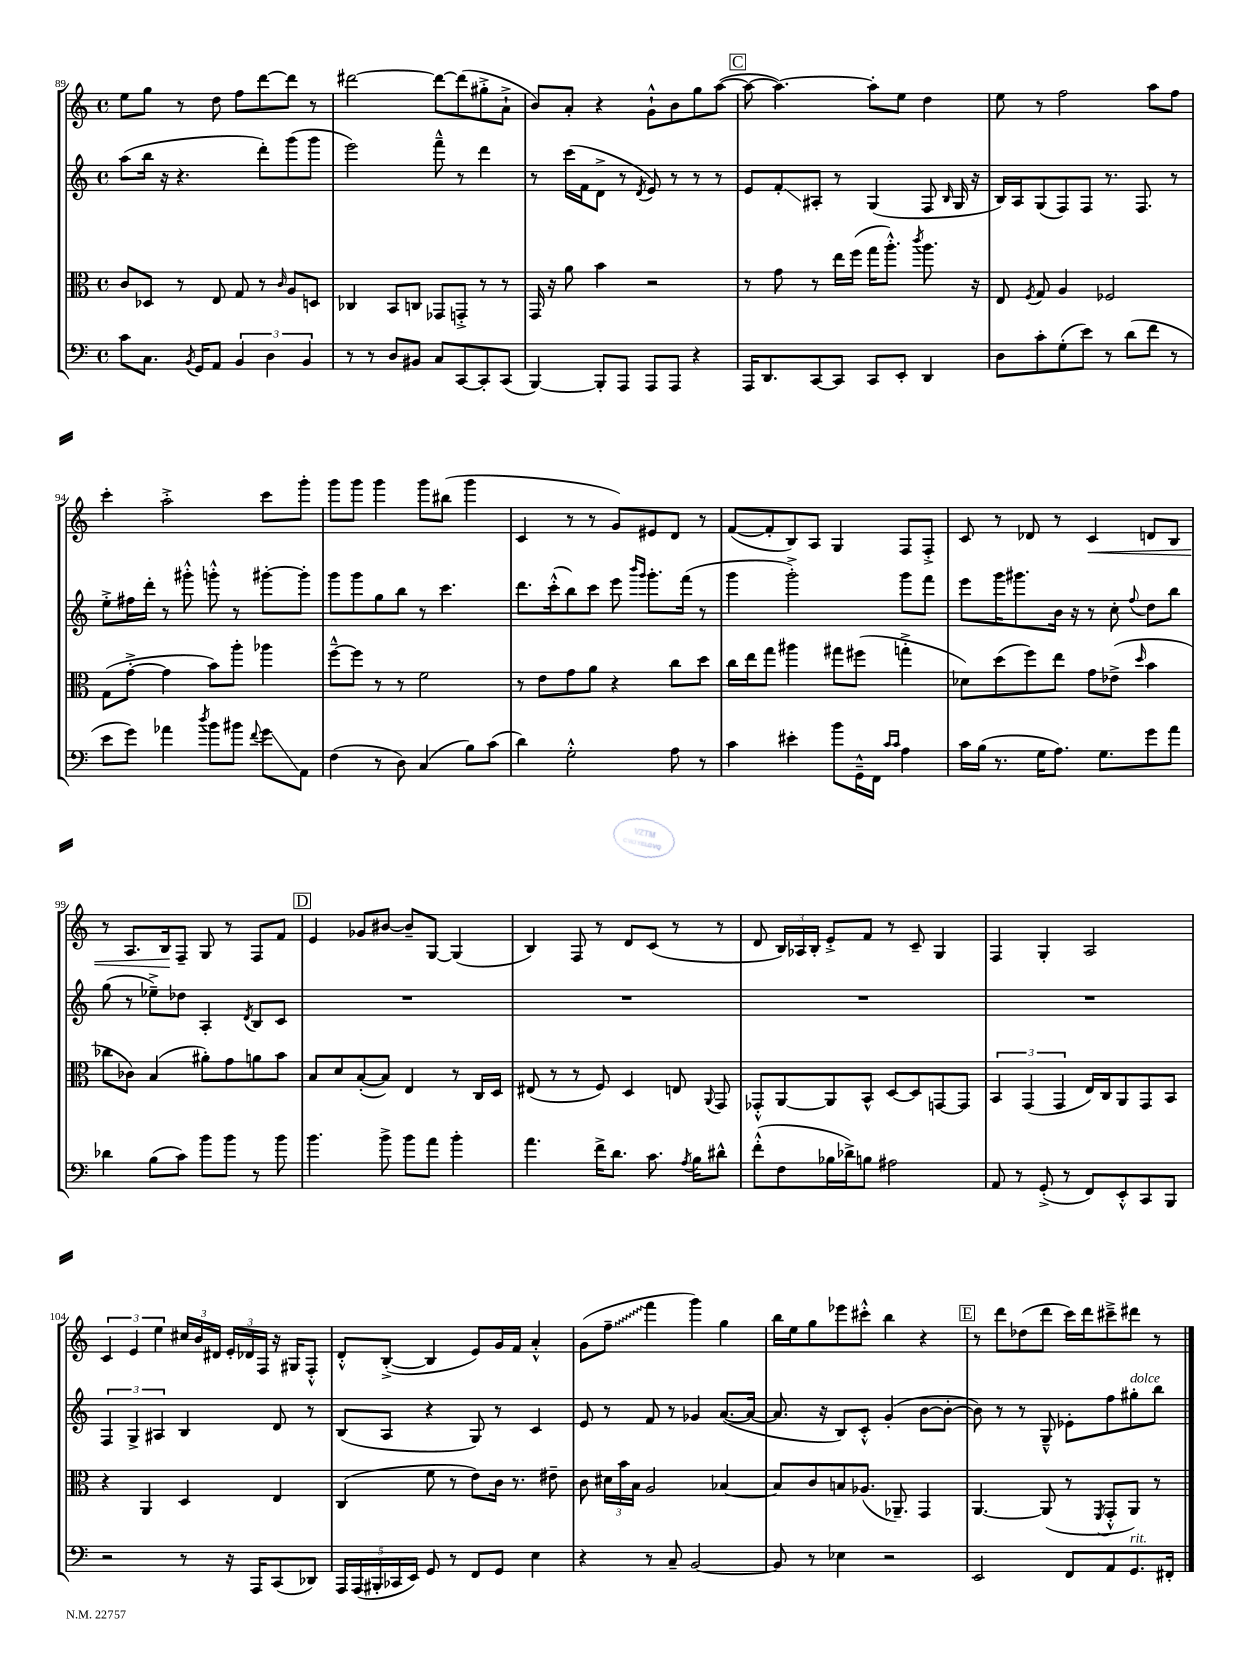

**kern	**kern	**kern	**kern
*staff4	*staff3	*staff2	*staff1
*clefF4	*clefC3	*clefG2	*clefG2
*k[]	*k[]	*k[]	*k[]
*M4/4	*M4/4	*M4/4	*M4/4
*met(c)	*met(c)	*met(c)	*met(c)
8c	8c	(8aa	8ee
8.C	8D-	16bb	8gg
.	.	16r	.
.	8r	4.r	8r
8qBB	.	.	.
16GG	.	.	.
8AA	8E	.	8dd
6BB	8G	.	8ff
.	8r	8ddd')	[8ddd
6D	.	.	.
.	16qqc	.	.
.	8A	(8ggg	8ddd]
6BB	.	.	.
.	8D	8ggg	8r
=	=	=	=
8r	4C-	2eee)	[2ddd#
8r	.	.	.
8D	8BB	.	.
8BB#	8C	.	.
8C	8GG-	8fff~^^	8ddd#_
[8CC	8GG'^	8r	(8ddd#]
8CC']	8r	4ddd	8gg#'^
(8CC	8r	.	8a`^
=	=	=	=
[4BBB)	16GG	8r	8b)
.	16r	.	.
.	8a	(16ccc	8a'
.	.	16f	.
8BBB']	4b	8d^	4r
8AAA	.	8r	.
.	.	8qd	.
8AAA	2r	8e)	8g`^^
8AAA	.	8r	8b
4r	.	8r	8gg
.	.	8r	([8aa
=	=	=	=
16AAA	8r	8e	8aa_
8.DD	.	.	.
.	8g	8f'	4.aa_)
[8CC	8r	8A#'	.
8CC]	16ee	8r	.
.	(16ff	.	.
8CC	16gg	(4G	8aa']
.	8.aa'^^)	.	.
8EE'	.	.	8ee
.	8qccc	.	.
4DD	8.aa	8F	4dd
.	.	16qqB	.
.	.	16G	.
.	16r	16r	.
=	=	=	=
8D	8E	16B)	8ee
.	.	16A	.
.	8qF	.	.
8c'	8G	(8G	8r
(8G'	4A	8F)	2ff
8e)	.	8F	.
8r	2F-	8.r	.
(8d	.	.	.
.	.	8.F	.
8f	.	.	8aa
8r	.	8r	8ff
=	=	=	=
8e	(8G	8ee'^	4ccc'
8g)	[8g'^	16ff#	.
.	.	16ddd'	.
4a-	4g]	8r	2aa'^
.	.	8ggg#'^^	.
8qdd	.	.	.
8b	8b)	8ggg'^^	.
8b#	8aa'	8r	.
8qqf	.	.	.
8g	4aa-	[8ggg#'	8ccc
8AA	.	8ggg#']	8ggg'
=	=	=	=
(4F	[8ff~^^	8ggg	8ggg
.	8ff]	8ggg	8ggg
8r	8r	8gg	4ggg
8D)	8r	8bb	.
(4C	2f	8r	8ggg
.	.	4.ccc	(8bb#
8B)	.	.	4ggg
(8c	.	.	.
=	=	=	=
4d)	8r	8.ddd	4c
.	8e	.	.
.	.	(16ccc'^^	.
2G'^^	8g	8bb)	8r
.	8a	8ccc	8r
.	4r	8eee	8g)
.	.	16qqbbb	.
.	.	16qqggg	.
.	.	8.ggg'	8e#
8A	8cc	.	8d
.	.	(16fff	.
8r	8dd	8r	8r
=	=	=	=
4c	16cc	4ggg	([8f
.	16ee	.	.
.	8gg	.	8f']
4e#'	4aa#	2ggg'^)	8B)
.	.	.	8A
8b	8gg#	.	4G
16GG~^^	(8ff#	.	.
16FF	.	.	.
16qqc	.	.	.
16qqc	.	.	.
4A	4gg'^	8ggg	8F
.	.	8fff	8F'^
=	=	=	=
16c	8d-)	8eee	8c
(16B	.	.	.
8.r	(8dd	16ggg	8r
.	.	8.ggg#	.
.	8ff)	.	8d-
16G	.	.	.
8.A)	8ee	16b	8r
.	.	16r	.
.	8g	8r	4c
8.G	.	.	.
.	(8e-^	8cc'	.
.	16qqdd	8qqff	.
8g	4b	8dd	8d
8a	.	8bb	8B
=	=	=	=
4d-	8cc-	(8gg	8r
.	8c-)	8r	8.A
(8B	(4B	8ee-~^)	.
.	.	.	16B
8c)	.	8dd-	8F~
8b	8a#')	4A'	8G
8b	8g	.	8r
.	.	8qd	.
8r	8a	8B	8F
8b	8b	8c	8f
=	=	=	=
4.b	8B	1r	4e
.	8d	.	.
.	([8B'	.	8g-
8b^	8B])	.	[8b#
8b	4E	.	8b#~]
8a	.	.	[8G
4b'	8r	.	(4G]
.	16C	.	.
.	16D	.	.
=	=	=	=
4.a	(8E#	1r	4B)
.	8r	.	.
.	8r	.	8F
16f^	8F)	.	8r
8.d	.	.	.
.	4D	.	8d
8.c	.	.	(8c
.	8E	.	8r
8qA	.	.	.
16B	.	.	.
.	8qqAA	.	.
8d#^^	8GG	.	8r
=	=	=	=
(8f'^^	8GG-'^^	1r	8d
8F	[8AA	.	24B)
.	.	.	24A-
.	.	.	24B'
16B-	8AA]	.	8e'^
16d-^)	.	.	.
8B	8BB^^	.	8f
2A#	[8D	.	8r
.	8D]	.	8c~
.	[8GG	.	4G
.	8GG]	.	.
=	=	=	=
8AA	6BB	1r	4F
8r	.	.	.
.	(6GG	.	.
(8GG'^	.	.	4G'
.	6GG	.	.
8r	.	.	.
8FF)	16E)	.	2A
.	16C	.	.
8EE'^^	8AA	.	.
8CC	8GG	.	.
8BBB	8BB	.	.
=	=	=	=
2r	4r	6F	6c
.	.	6G^	6e
.	4AA	.	.
.	.	6A#	6ee
8r	4D	4B	24cc#
.	.	.	24b
.	.	.	24d#
16r	.	.	24e'
.	.	.	24d-
16AAA	.	.	.
.	.	.	24F
(8CC	4E	8d	16r
.	.	.	16G#
8DD-)	.	8r	8F'^^
=	=	=	=
20AAA	(4C	(8B	8d'^^
(20AAA	.	.	.
20BBB#'	.	.	.
.	.	8A	([8B'^
20CC-	.	.	.
20EE)	.	.	.
8GG	8f	4r	4B]
8r	8r	.	.
8FF	8e)	8G)	8e)
8GG	16c	8r	16g
.	8.r	.	16f
4E	.	4c	4a'^^
.	8e#~	.	.
=	=	=	=
4r	8c	8e	(8g
.	24d#	8r	8ff~
.	24b	.	.
.	24B	.	.
8r	2A	8f	4fff
8C~	.	8r	.
[2BB	.	4g-	4ggg)
.	[4B-	([8.a	4gg
.	.	16a_	.
=	=	=	=
8BB]	8B-]	8.a]	16bb
.	.	.	16ee
8r	8c	.	8gg
.	.	16r	.
4E-	8B	8B)	8eee-
.	(8.A-	8c'^^	8ccc#'^^
2r	.	(4g'	4bb
.	8.AA-~)	.	.
.	4GG	[8b	4r
.	.	8b'_	.
=	=	=	=
2EE	[4.AA	8b])	8r
.	.	8r	8ddd
.	.	8r	(8dd-
.	(8AA]	8G~^^	8ddd
8FF	8r	8e-'	16ccc)
.	.	.	16ddd
.	8qFF	.	.
8AA	8GG'^^	8ff	8ccc#~^
8.GG	8AA)	8gg#'	8ddd#
.	8r	8bb	8r
16FF#'	.	.	.
==	==	==	==
*-	*-	*-	*-
